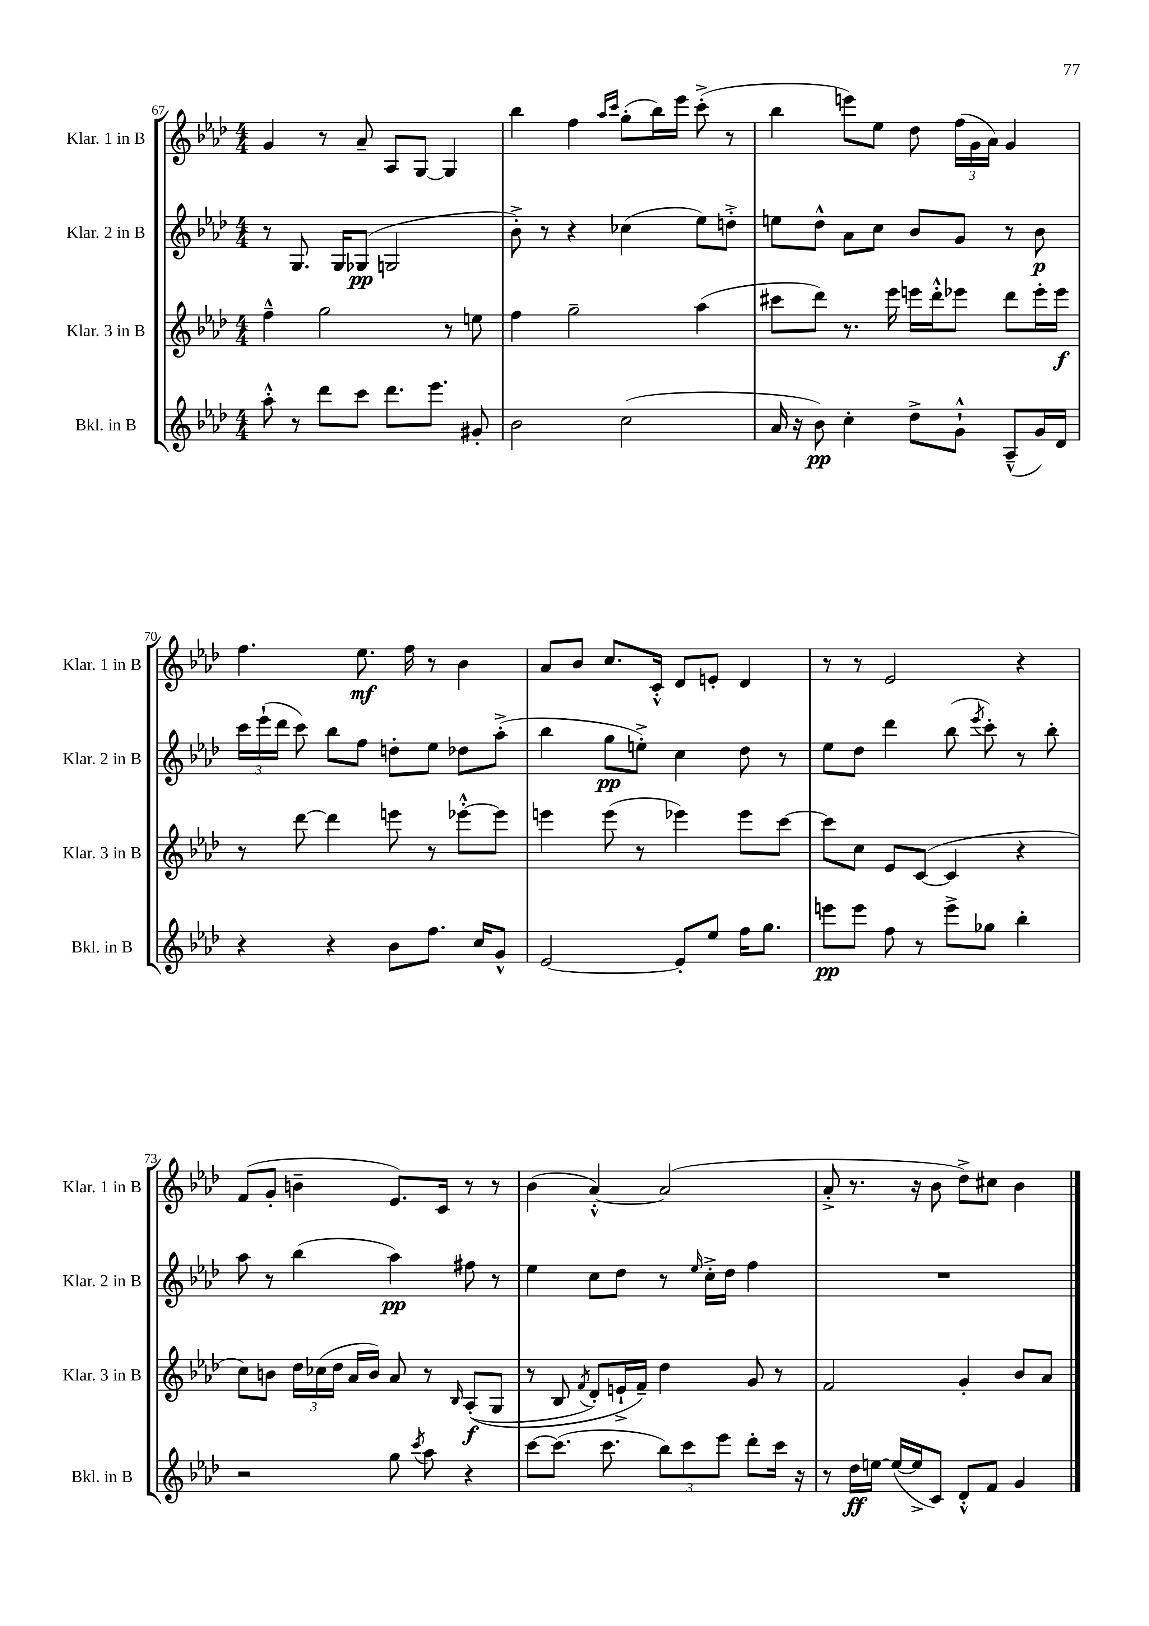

**kern	**dynam	**kern	**dynam	**kern	**dynam	**kern	**dynam
*part4	*part4	*part3	*part3	*part2	*part2	*part1	*part1
*staff4	*staff4	*staff3	*staff3	*staff2	*staff2	*staff1	*staff1
*I"Bkl. in B	*	*I"Klar. 3 in B	*	*I"Klar. 2 in B	*	*I"Klar. 1 in B	*
*I'Bkl. in B	*	*I'Klar. 3 in B	*	*I'Klar. 2 in B	*	*I'Klar. 1 in B	*
*clefG2	*	*clefG2	*	*clefG2	*	*clefG2	*
*k[b-e-a-d-]	*	*k[b-e-a-d-]	*	*k[b-e-a-d-]	*	*k[b-e-a-d-]	*
*M4/4	*	*M4/4	*	*M4/4	*	*M4/4	*
=67	=67	=67	=67	=67	=67	=67	=67
8aa-'^^\	.	4ff~^^\	.	8r	.	4g/	.
8r	.	.	.	8.G/	.	.	.
8ddd-\L	.	2gg\	.	.	.	8r	.
.	.	.	.	16G/KL	.	.	.
8ccc\J	.	.	.	(8G-X/J	pp	8a-~/	.
8.ddd-\L	.	.	.	2Gn/	.	8A-/L	.
.	.	.	.	.	.	[8G/J	.
8.eee-\J	.	.	.	.	.	.	.
.	.	8r	.	.	.	4G/]	.
8g#X'/	.	8een\	.	.	.	.	.
=68	=68	=68	=68	=68	=68	=68	=68
2b-\	.	4ff\	.	8b-'^\)	.	4bb-\	.
.	.	.	.	8r	.	.	.
.	.	2gg~\	.	4r	.	4ff\	.
.	.	.	.	.	.	16qqaa-/LL	.
.	.	.	.	.	.	16qqccc/JJ	.
(2cc\	.	.	.	(4cc-X\	.	(8gg'\L	.
.	.	.	.	.	.	16bb-\L)	.
.	.	.	.	.	.	16eee-\JJ	.
.	.	(4aa-\	.	8ee-\L)	.	(8ccc'^\	.
.	.	.	.	8ddn'^\J	.	8r	.
=69	=69	=69	=69	=69	=69	=69	=69
16a-/	.	8ccc#X\L	.	8een\L	.	4bb-\	.
16r	.	.	.	.	.	.	.
8b-\)	pp	8ddd-\J)	.	8dd-^^\J	.	.	.
4cc'\	.	8.r	.	8a-\L	.	8eeen\L)	.
.	.	.	.	8cc\J	.	8ee-\J	.
.	.	16eee-\	.	.	.	.	.
8dd-^\L	.	16eeen\LL	.	8b-/L	.	8dd-\	.
.	.	16ddd-'^^\J	.	.	.	.	.
8g`^^\J	.	8eee-X\J	.	8g/J	.	(24ff\LL	.
.	.	.	.	.	.	24g\	.
.	.	.	.	.	.	24a-\JJ)	.
(8A-~^^/L	.	8ddd-\L	.	8r	.	4g/	.
16g/L)	.	16eee-'\L	.	8b-\	p	.	.
16d-/JJ	.	16eee-\JJ	f	.	.	.	.
!!LO:LB:g=z
=70	=70	=70	=70	=70	=70	=70	=70
4r	.	8r	.	24ccc\LL	.	4.ff\	.
.	.	.	.	(24eee-`\	.	.	.
.	.	.	.	24ddd-\JJ	.	.	.
.	.	[8ddd-\	.	8ccc\)	.	.	.
4r	.	4ddd-\]	.	8bb-\L	.	.	.
.	.	.	.	8ff\J	.	8.ee-\	mf
8b-\L	.	8eeen\	.	8ddn'\L	.	.	.
.	.	.	.	.	.	16ff\	.
8.ff\J	.	8r	.	8ee-\J	.	8r	.
.	.	[8eee-X'^^\L	.	8dd-X\L	.	4b-\	.
16cc/KL	.	.	.	.	.	.	.
8g^^/J	.	8eee-\J]	.	(8aa-'^\J	.	.	.
=71	=71	=71	=71	=71	=71	=71	=71
[2e-/	.	4eeen\	.	4bb-\	.	8a-/L	.
.	.	.	.	.	.	8b-/J	.
.	.	(8eee\	.	8gg\L	pp	8.cc/L	.
.	.	8r	.	8een'^\J)	.	.	.
.	.	.	.	.	.	16c'^^/Jk	.
8e-'/L]	.	4eee-X\)	.	4cc\	.	8d-/L	.
8ee-/J	.	.	.	.	.	8en'/J	.
16ff\KL	.	8eee-\L	.	8dd-\	.	4d-/	.
8.gg\J	.	.	.	.	.	.	.
.	.	[8ccc\J	.	8r	.	.	.
=72	=72	=72	=72	=72	=72	=72	=72
8eeen\L	pp	8ccc\L]	.	8ee-\L	.	8r	.
8eee\J	.	8cc\J	.	8dd-\J	.	8r	.
8ff\	.	8e-/L	.	4ddd-\	.	2e-/	.
8r	.	([8c/J	.	.	.	.	.
8eee^\L	.	4c/]	.	(8bb-\	.	.	.
.	.	.	.	8qeee-/	.	.	.
8gg-X\J	.	.	.	8ccc'\)	.	.	.
4bb-'\	.	4r	.	8r	.	4r	.
.	.	.	.	8bb-'\	.	.	.
!!LO:LB:g=z
=73	=73	=73	=73	=73	=73	=73	=73
2r	.	8cc\L)	.	8aa-\	.	(8f/L	.
.	.	8bn\J	.	8r	.	8g'/J	.
.	.	24dd-\LL	.	(4bb-\	.	4bn~\	.
.	.	(24cc-X\	.	.	.	.	.
.	.	24dd-\JJ	.	.	.	.	.
.	.	16a-/LL	.	.	.	.	.
.	.	16b/JJ)	.	.	.	.	.
8gg\	.	8a-/	.	4aa-\)	pp	8.e-/L)	.
8qccc/	.	.	.	.	.	.	.
8aa-\	.	8r	.	.	.	.	.
.	.	.	.	.	.	16c/Jk	.
.	.	16qqB-/	.	.	.	.	.
4r	.	((8A-'/L	f	8ff#X\	.	8r	.
.	.	8G/J	.	8r	.	8r	.
=74	=74	=74	=74	=74	=74	=74	=74
[8ccc\L	.	8r	.	4ee-\	.	(4b-\	.
(8.ccc\J]	.	8B-/	.	.	.	.	.
.	.	8qf/	.	.	.	.	.
.	.	8d-'/L)	.	8cc\L	.	[4a-'^^/)	.
8.ccc\	.	.	.	.	.	.	.
.	.	16en`^/L	.	8dd-\J	.	.	.
.	.	16f~/JJ)	.	.	.	.	.
12bb-\L)	.	4dd-\	.	8r	.	(2a-/]	.
12ccc\	.	.	.	.	.	.	.
.	.	.	.	16qqee-/	.	.	.
.	.	.	.	16cc'^\LL	.	.	.
12eee-\J	.	.	.	.	.	.	.
.	.	.	.	16dd-\JJ	.	.	.
8ddd-'\L	.	8g/	.	4ff\	.	.	.
16ccc\Jk	.	8r	.	.	.	.	.
16r	.	.	.	.	.	.	.
=75	=75	=75	=75	=75	=75	=75	=75
8r	.	2f/	.	1r	.	8a-'^/	.
16dd-\LL	ff	.	.	.	.	8.r	.
[16een\JJ	.	.	.	.	.	.	.
(16ee/LL_	.	.	.	.	.	.	.
16ee^/J]	.	.	.	.	.	16r	.
8c/J)	.	.	.	.	.	8b-\	.
8d-'^^/L	.	4g'/	.	.	.	8dd-^\L)	.
8f/J	.	.	.	.	.	8cc#X\J	.
4g/	.	8b-/L	.	.	.	4b-\	.
.	.	8a-/J	.	.	.	.	.
==	==	==	==	==	==	==	==
*-	*-	*-	*-	*-	*-	*-	*-
